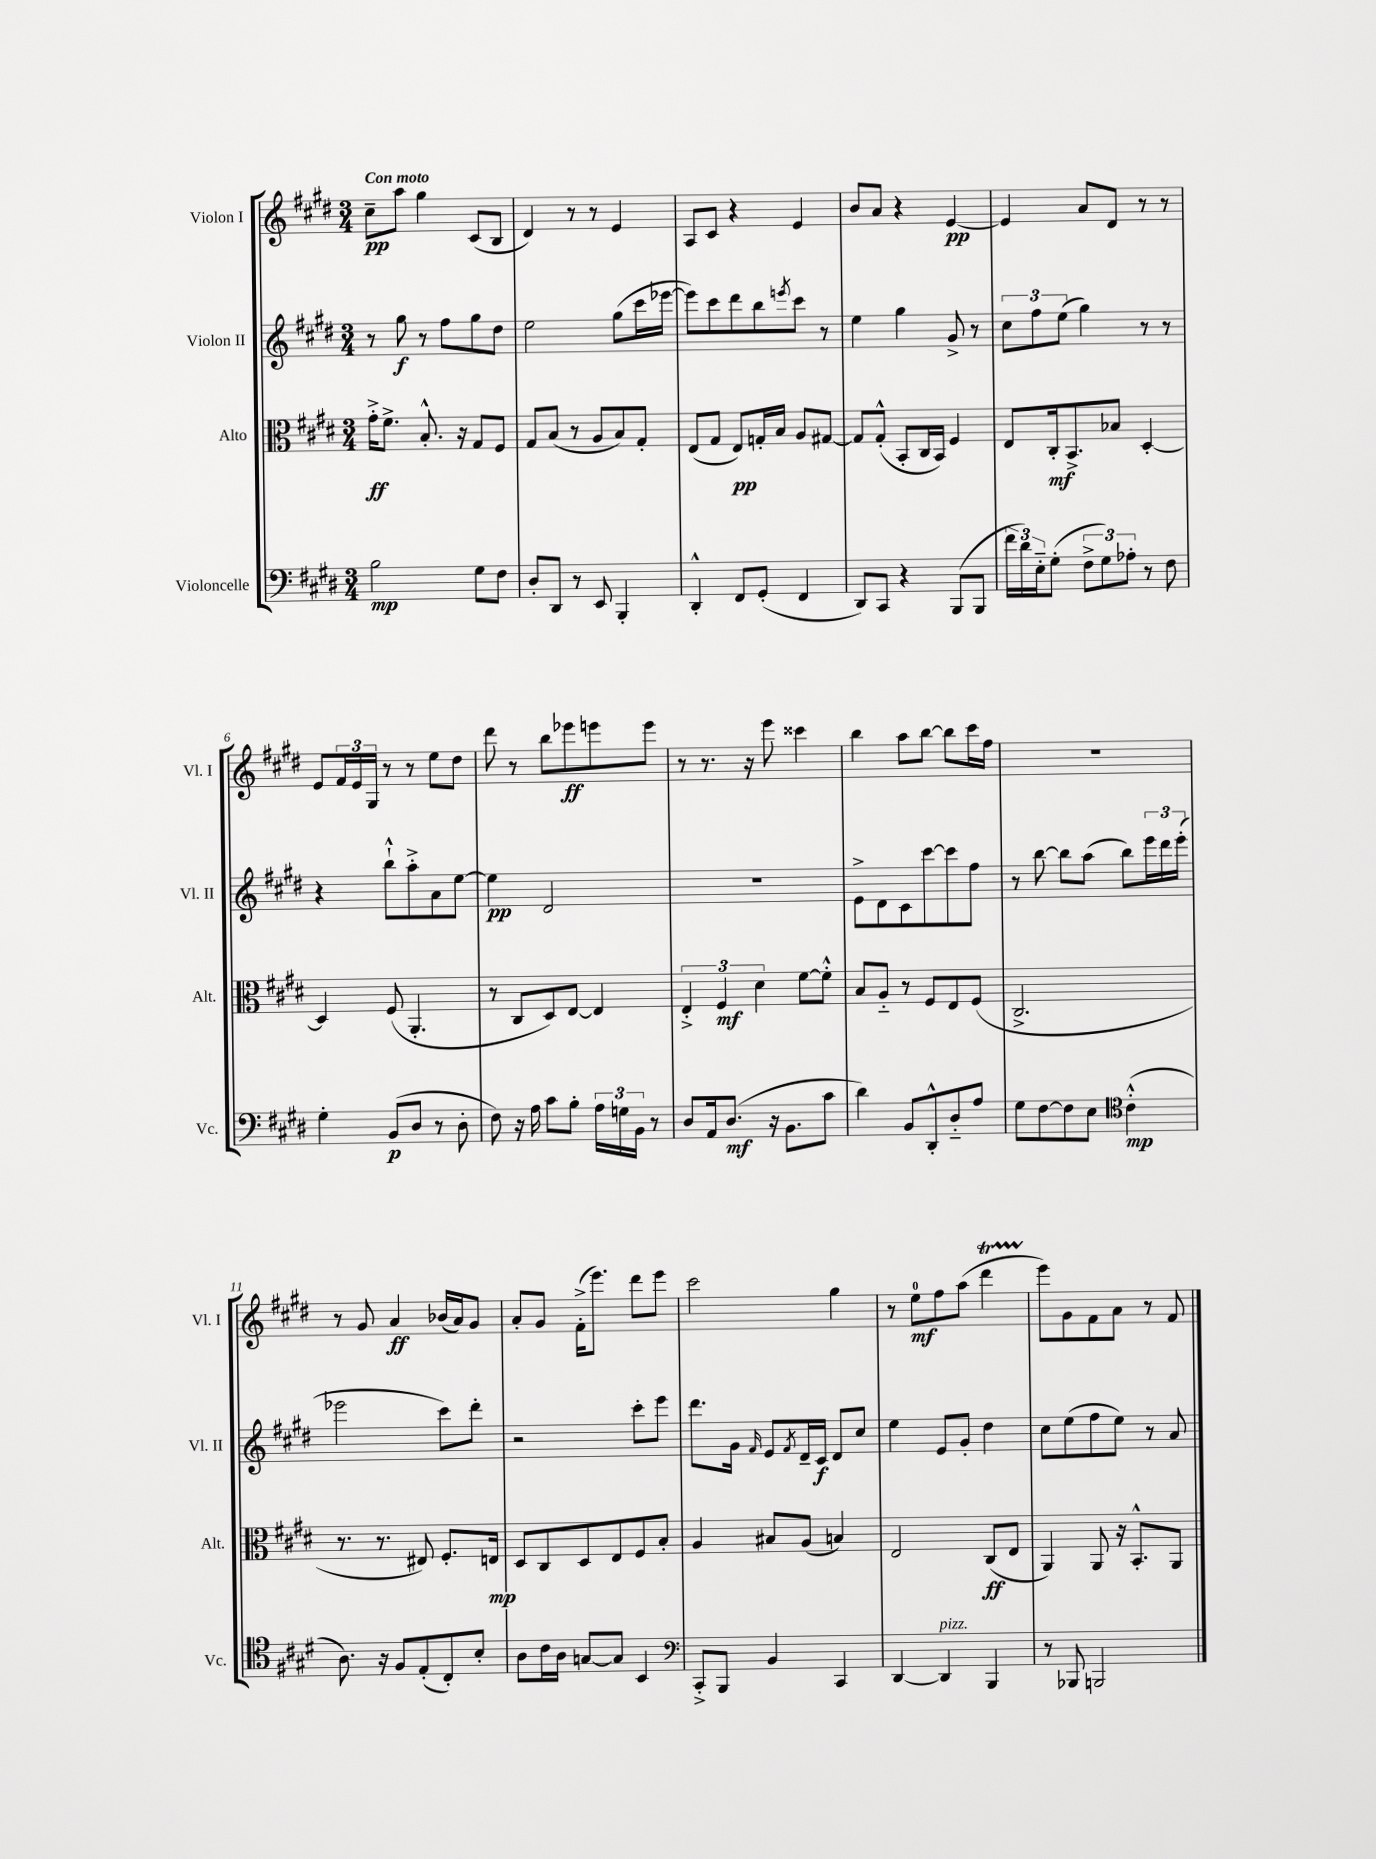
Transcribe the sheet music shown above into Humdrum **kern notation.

**kern	**dynam	**kern	**dynam	**kern	**dynam	**kern	**dynam
*part4	*part4	*part3	*part3	*part2	*part2	*part1	*part1
*staff4	*staff4	*staff3	*staff3	*staff2	*staff2	*staff1	*staff1
*I"Violoncelle	*	*I"Alto	*	*I"Violon II	*	*I"Violon I	*
*I'Vc.	*	*I'Alt.	*	*I'Vl. II	*	*I'Vl. I	*
*clefF4	*	*clefC3	*	*clefG2	*	*clefG2	*
*k[f#c#g#d#]	*	*k[f#c#g#d#]	*	*k[f#c#g#d#]	*	*k[f#c#g#d#]	*
*M3/4	*	*M3/4	*	*M3/4	*	*M3/4	*
=1	=1	=1	=1	=1	=1	=1	=1
!	!	!	!	!	!	!LO:TX:a:B:t=Con moto	!
2B\	mp	16g#'^\KL	ff	8r	.	8cc#~\L	pp
.	.	8.f#^\J	.	.	.	.	.
.	.	.	.	8gg#\	f	8aa\J	.
.	.	8.B'^^/	.	8r	.	4gg#\	.
.	.	.	.	8ff#\L	.	.	.
.	.	16r	.	.	.	.	.
8G#\L	.	8G#/L	.	8gg#\	.	(8c#/L	.
8F#\J	.	8F#/J	.	8dd#\J	.	8B/J	.
=2	=2	=2	=2	=2	=2	=2	=2
8D#'/L	.	8G#/L	.	2ee\	.	4d#/)	.
8DD#/J	.	(8B/J	.	.	.	.	.
8r	.	8r	.	.	.	8r	.
8EE/	.	8A/L	.	.	.	8r	.
4BBB'/	.	8B/)	.	(8gg#\L	.	4e/	.
.	.	8G#'/J	.	16ccc#\L	.	.	.
.	.	.	.	[16eee-X\JJ	.	.	.
=3	=3	=3	=3	=3	=3	=3	=3
4DD#'^^/	.	(8E/L	.	8eee-\L])	.	8A/L	.
.	.	8G#/J	.	8ccc#\	.	8c#/J	.
8FF#/L	.	8E/L)	pp	8ddd#\	.	4r	.
(8GG#'/J	.	16Gn'/L	.	8bb\	.	.	.
.	.	16B/JJ	.	.	.	.	.
.	.	.	.	8qeeen/	.	.	.
4FF#/	.	8A/L	.	8ccc#\J	.	4e/	.
.	.	[8G#X/J	.	8r	.	.	.
=4	=4	=4	=4	=4	=4	=4	=4
8DD#/L)	.	8G#/L]	.	4ee\	.	8b/L	.
8CC#/J	.	(8G#'^^/J	.	.	.	8a/J	.
4r	.	8BB'/L	.	4gg#\	.	4r	.
.	.	16C#/L	.	.	.	.	.
.	.	16BB/JJ)	.	.	.	.	.
(8BBB/L	.	4F#/	.	8g#^/	.	[4e/	pp
8BBB/J	.	.	.	8r	.	.	.
=5	=5	=5	=5	=5	=5	=5	=5
24f#\LL	.	8E/L	.	12cc#\L	.	4e/]	.
24d#\)	.	.	.	.	.	.	.
24E\J	.	.	.	12ff#\	.	.	.
(8G#'\J	.	16C#'/k	mf	.	.	.	.
.	.	.	.	(12ee\J	.	.	.
.	.	8.BB^/	.	.	.	.	.
12F#^\L	.	.	.	4gg#\)	.	8a/L	.
12G#\)	.	.	.	.	.	.	.
.	.	8B-X/J	.	.	.	8d#/J	.
12A-X'\J	.	.	.	.	.	.	.
8r	.	[4D#'/	.	8r	.	8r	.
8F#\	.	.	.	8r	.	8r	.
!!LO:LB:g=z
=6	=6	=6	=6	=6	=6	=6	=6
4G#'\	.	4D#/]	.	4r	.	8e/L	.
.	.	.	.	.	.	24f#/L	.
.	.	.	.	.	.	24e/	.
.	.	.	.	.	.	24G#/JJ	.
(8BB/L	p	(8F#/	.	8bb`^^\L	.	8r	.
8D#/J	.	4.AA'/	.	8aa'^\	.	8r	.
8r	.	.	.	8a\	.	8ee\L	.
8D#'\	.	.	.	[8ee\J	.	8dd#\J	.
=7	=7	=7	=7	=7	=7	=7	=7
8F#\)	.	8r	.	4ee\]	pp	8ddd#\	.
16r	.	8C#/L	.	.	.	8r	.
16A\	.	.	.	.	.	.	.
8c#\L	.	8D#/)	.	2d#/	.	8bb\L	.
8B'\J	.	[8E/J	.	.	.	8eee-X\	ff
24A\LL	.	4E/]	.	.	.	8eeen\	.
24Gn\	.	.	.	.	.	.	.
24BB\JJ	.	.	.	.	.	.	.
8r	.	.	.	.	.	8eee\J	.
=8	=8	=8	=8	=8	=8	=8	=8
8D#/L	.	6E'^/	.	2.r	.	8r	.
16AA/k	.	.	.	.	.	8.r	.
.	.	6F#/	mf	.	.	.	.
(8.D#/J	mf	.	.	.	.	.	.
.	.	.	.	.	.	16r	.
.	.	6d#\	.	.	.	.	.
16r	.	.	.	.	.	8eee\	.
8.BB\L	.	.	.	.	.	.	.
.	.	[8f#\L	.	.	.	4ccc##X\	.
8c#\J	.	8f#'^^\J]	.	.	.	.	.
=9	=9	=9	=9	=9	=9	=9	=9
4d#\)	.	8B/L	.	8e^\L	.	4bb\	.
.	.	8A/J	.	8d#\	.	.	.
8BB/L	.	8r	.	8c#\	.	8aa\L	.
8DD#'^^/	.	8F#/L	.	[8ccc#\	.	[8bb\J	.
8D#/	.	8E/	.	8ccc#\]	.	8bb\L]	.
8A/J	.	(8F#/J	.	8ff#\J	.	16ccc#\L	.
.	.	.	.	.	.	16ff#\JJ	.
=10	=10	=10	=10	=10	=10	=10	=10
8G#\L	.	2.C#^/	.	8r	.	2.r	.
[8F#\	.	.	.	[8bb\	.	.	.
8F#\]	.	.	.	8bb\L]	.	.	.
8E\J	.	.	.	(8aa\J	.	.	.
*clefC4	*	*	*	*	*	*	*
(4c#'^^\	mp	.	.	8bb\L)	.	.	.
.	.	.	.	24eee\L	.	.	.
.	.	.	.	24ddd#\	.	.	.
.	.	.	.	(24eee'\JJ	.	.	.
!!LO:LB:g=z
=11	=11	=11	=11	=11	=11	=11	=11
8.A\)	.	8.r	.	2eee-X\	.	8r	.
.	.	.	.	.	.	8g#/	.
16r	.	8.r	.	.	.	.	.
8F#/L	.	.	.	.	.	4a/	ff
(8E'/	.	8E#X/)	.	.	.	.	.
8C#'/)	.	8.F#'/L	.	8ccc#\L)	.	(16b-X/LL	.
.	.	.	.	.	.	16a/J)	.
8B'/J	.	.	.	8ddd#'\J	.	8g#/J	.
.	.	16En/Jk	mp	.	.	.	.
=12	=12	=12	=12	=12	=12	=12	=12
8A\L	.	8D#/L	.	2r	.	8a'/L	.
16c#\L	.	8C#/	.	.	.	8g#/J	.
16A\JJ	.	.	.	.	.	.	.
[8Gn/L	.	8D#/	.	.	.	(16f#'^\KL	.
.	.	.	.	.	.	8.eee\J)	.
8G/J]	.	8E/	.	.	.	.	.
4BB/	.	8F#/	.	8ccc#'\L	.	8ddd#\L	.
.	.	8B'/J	.	8eee\J	.	8eee\J	.
=13	=13	=13	=13	=13	=13	=13	=13
*clefF4	*	*	*	*	*	*	*
8CC#'^/L	.	4A/	.	8.ddd#\L	.	2ccc#\	.
8BBB/J	.	.	.	.	.	.	.
.	.	.	.	16g#\Jk	.	.	.
.	.	.	.	16qqf#/	.	.	.
4BB/	.	8B#X/L	.	8e/L	.	.	.
.	.	.	.	8qf#/	.	.	.
.	.	(8A/J	.	16d#~/L	.	.	.
.	.	.	.	16c#/JJ	f	.	.
4CC#/	.	4Bn/)	.	8d#/L	.	4gg#\	.
.	.	.	.	8cc#/J	.	.	.
=14	=14	=14	=14	=14	=14	=14	=14
[4DD#/	.	2E/	.	4ee\	.	8r	.
.	.	.	.	.	.	8ee\L	mf
!LO:TX:a:i:t=pizz.	!	!	!	!	!	!	!
4DD#/]	.	.	.	8e/L	.	8ff#\	.
.	.	.	.	8g#'/J	.	(8aa\J	.
4BBB/	.	(8C#/L	ff	4dd#\	.	4ddd#t\	.
.	.	8E/J	.	.	.	.	.
=15	=15	=15	=15	=15	=15	=15	=15
8r	.	4AA/)	.	8cc#\L	.	8eee\L)	.
8BBB-X/	.	.	.	(8ee\	.	8g#\	.
2BBBn/	.	8AA/	.	8ff#\	.	8f#\	.
.	.	16r	.	8ee\J)	.	8a\J	.
.	.	8.BB'^^/L	.	.	.	.	.
.	.	.	.	8r	.	8r	.
.	.	8AA/J	.	8a/	.	8f#/	.
==	==	==	==	==	==	==	==
*-	*-	*-	*-	*-	*-	*-	*-
